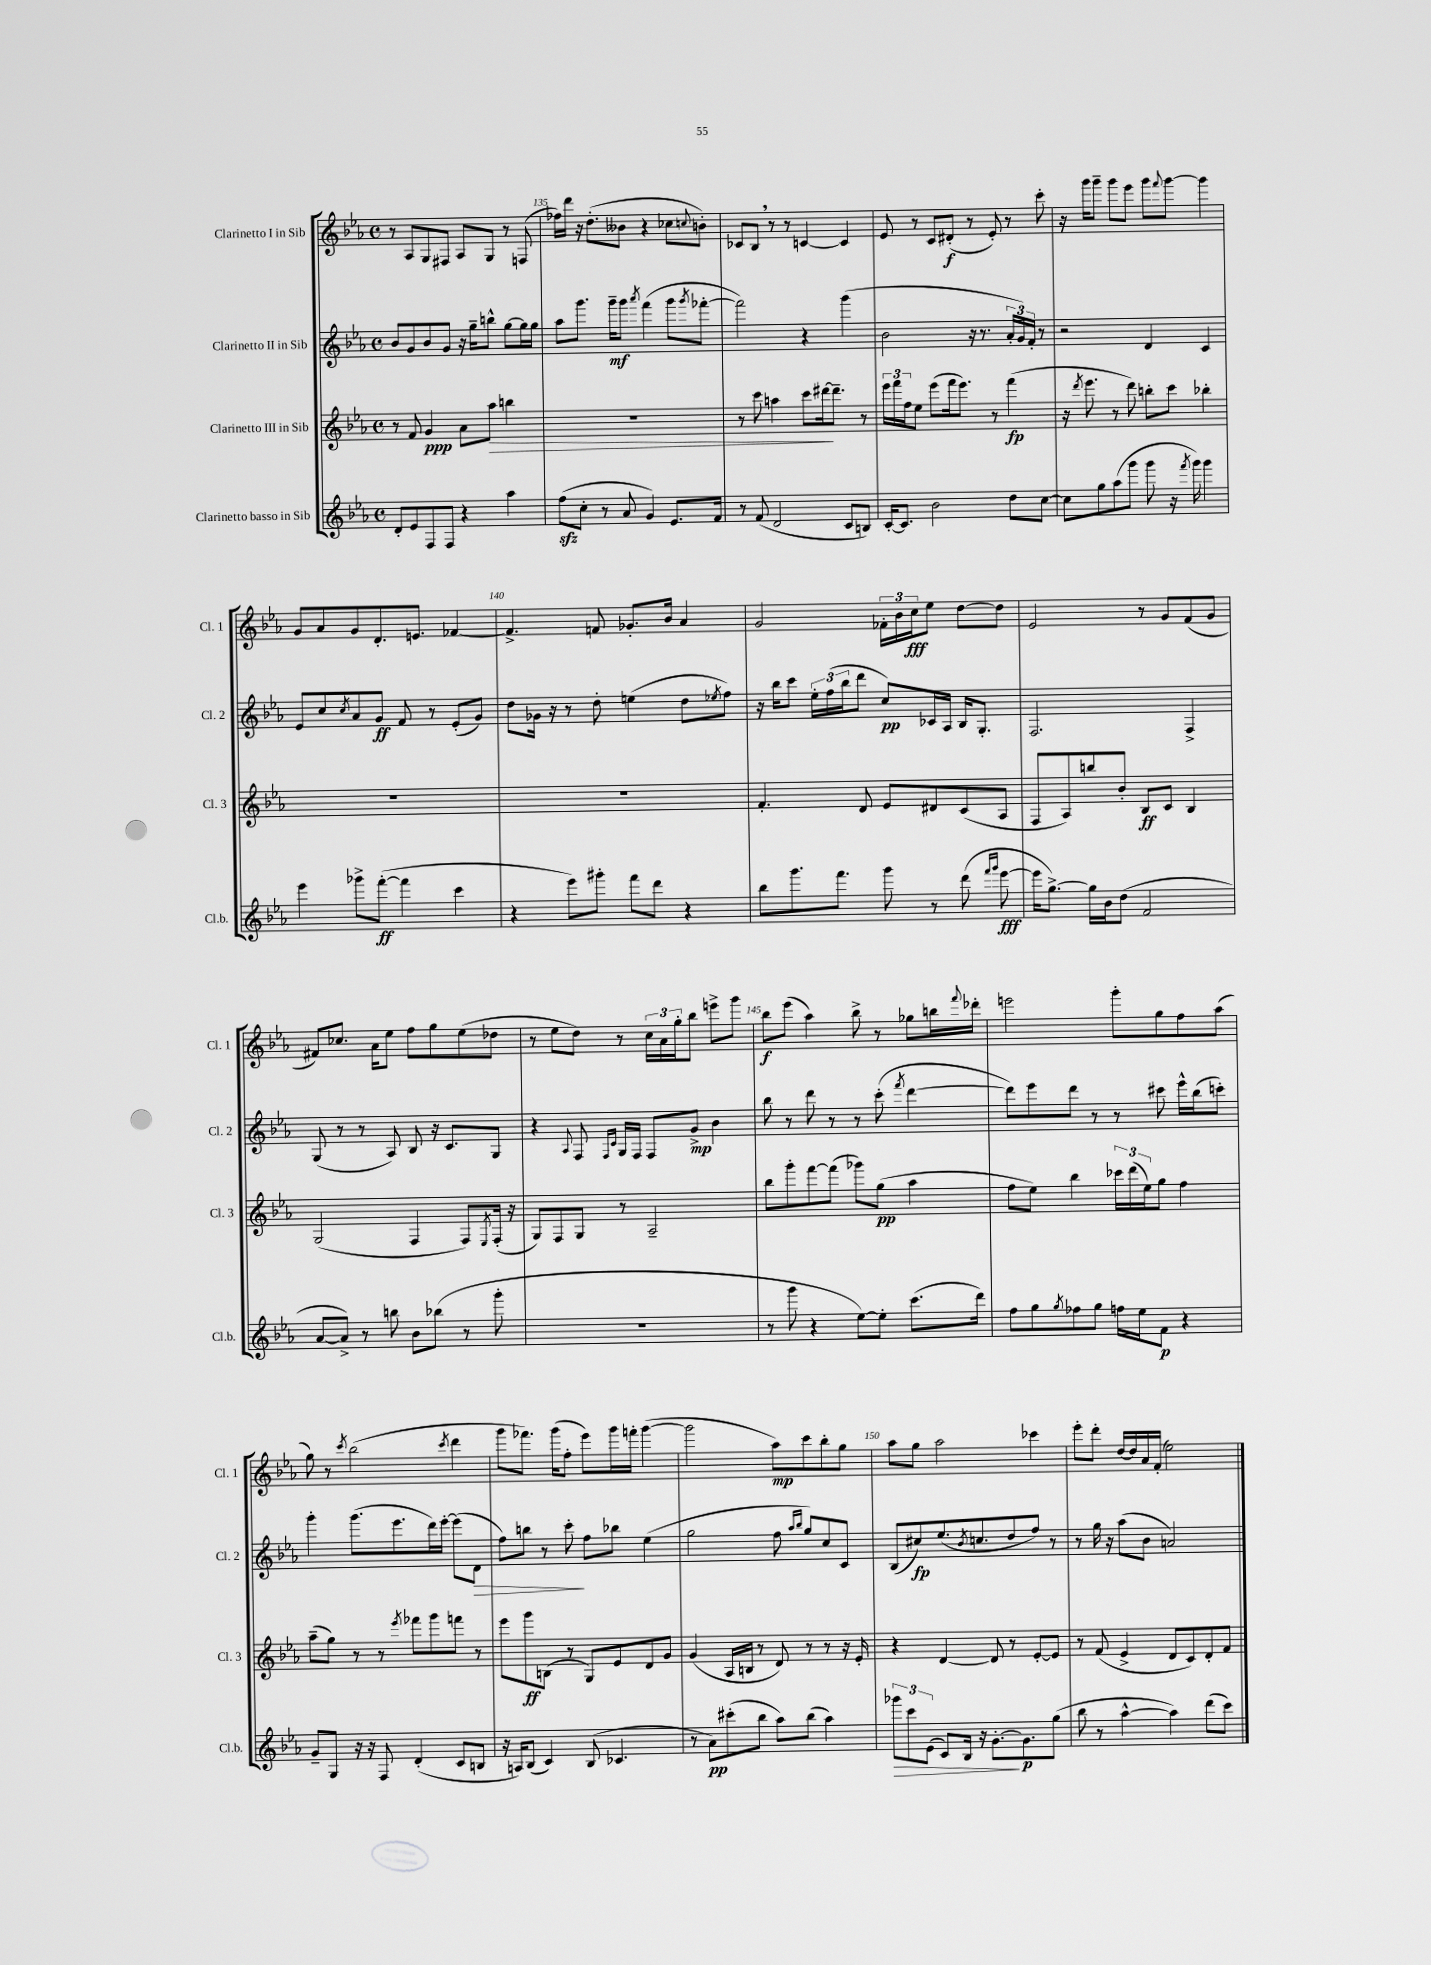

**kern	**kern	**kern	**kern
*staff4	*staff3	*staff2	*staff1
*clefG2	*clefG2	*clefG2	*clefG2
*k[b-e-a-]	*k[b-e-a-]	*k[b-e-a-]	*k[b-e-a-]
*M4/4	*M4/4	*M4/4	*M4/4
*met(c)	*met(c)	*met(c)	*met(c)
8d'/L	8r	8b-/L	8r
8e-/	8f/	8g/	8A-/L
8F/	4g/	8b-/	8G/
8F/J	.	8g/J	8F#/J
4r	8a-\L	16r	8A-/L
.	.	16gg~\LK	.
.	8aa-\J	8bb^^\J	8G/J
4aa-\	4bb\	[8gg\L	8r
.	.	16gg\]L	(8F/
.	.	16gg\JJ	.
=	=	=	=
(8ff\L	1r	8aa-\L	16ff-\LL)
.	.	.	16ddd\JJ
8cc'\J	.	8.ggg\J	16r
.	.	.	(8.dd'\L
8r	.	.	.
.	.	16ggg~\LK	.
8a-/	.	8ggg\J	8b--\J
.	.	8qaaa-/	.
4g/)	.	(4fff\	4r
8.e-/L	.	8ggg\L	8cc-\L
.	.	8qggg/	8qqcc/
.	.	[8fff-'\J	8b'\J)
16f/Jk	.	.	.
=	=	=	=
8r	8r	2fff-\])	8c-/L
(8f/	8ccc\	.	8B-/J
2d/	4aa\	.	8r
.	.	.	8r
.	8ccc\L	4r	[4c/
.	[16ddd#\k	.	.
.	8.ddd#~\]J	.	.
8c/L	.	(4ggg\	4c/]
8B/J)	8r	.	.
=	=	=	=
[16c'/LK	24eee-\LL	2b-\	8e-/
.	24fff\	.	.
8.c/]J	.	.	.
.	24ff\J	.	.
.	8ee-\J	.	8r
2b-\	(8eee-\L	.	8c/L
.	16fff\k	.	(8d#'/J
.	8.eee-\J)	.	.
.	.	16r	8r
.	.	8.r	.
.	8r	.	8e-'/)
8dd\L	(4fff\	24a-'/LL	8r
.	.	24g/)	.
.	.	24f'/JJ	.
[8cc\J	.	8r	8ccc'\
=	=	=	=
8cc\]L	16r	2r	16r
.	8qddd/	.	.
.	8.eee-\	.	16ggg\LK
8gg\	.	.	8ggg~\J
(8aa-\	8r	.	8ggg\L
8ggg\J	8ddd\)	.	8eee-\J
8ggg\	8bb'\L	4d/	8ggg\L
.	.	.	8qqfff/
16r	8ccc\J	.	[8ggg\J
8qfff/	.	.	.
16ggg\)	.	.	.
4ggg\	4bb-'\	4c/	4ggg\]
=	=	=	=
4eee-\	1r	8e-/L	8g/L
.	.	8cc/	8a-/
.	.	8qcc/	.
8ggg-^\L	.	8a-/	8g/
([8fff'\J	.	8g/J	8.d'/
4fff\]	.	8f/	.
.	.	.	8.e/J
.	.	8r	.
4ccc\	.	(8e-'/L	[4f-/
.	.	8g/J)	.
=	=	=	=
4r	1r	8dd\L	4.f-^/]
.	.	16g-\Jk	.
.	.	16r	.
8eee-\L)	.	8r	.
8ggg#'\J	.	8dd'\	8f/
8fff\L	.	(4ee\	8.g-'/L
8ddd\J	.	.	.
.	.	.	16b-/Jk
4r	.	8dd\L	4a-/
.	.	8qee-/	.
.	.	8ff\J)	.
=	=	=	=
8bb-\L	4.f'/	16r	2g/
.	.	16bb-\LK	.
8.ggg\	.	8ccc\J	.
.	.	24ee-'\LL	.
.	.	(24ff\	.
8.fff\J	.	.	.
.	.	24bb-\J	.
.	8d/	8ddd\J	.
8ggg\	8e-/L	8cc/L)	24f-'\LL
.	.	.	24b-\
.	.	.	24cc\J
8r	8d#/	16c-/L	8ee-\J
.	.	16A-/JJ	.
(8ddd\	(8c/	16B-/LK	[8dd\L
.	.	8.G'/J	.
16qqfff/LL	.	.	.
16qqggg/JJ	.	.	.
[8eee-\	8A-/J	.	8dd\]J
=	=	=	=
16eee-\]LK	8F/L	2.F/	2e-/
[8.gg^\J)	.	.	.
.	8A-/)	.	.
16gg\]LL	8bb/	.	.
16b-\J	.	.	.
(8dd\J	8b-'/J	.	.
2f/	8B-/L	.	8r
.	8c/J	.	8g/L
.	4B-/	4F^/	(8f/
.	.	.	8g/J
=	=	=	=
[8a-/L	(2G/	(8G/	8f#/L)
8a-^/]J)	.	8r	8.cc-/J
8r	.	8r	.
.	.	.	16a-\LK
8bb\	.	8A-/)	8ee-\J
8b-\L	4F/	8B-/	8ff\L
(8bb-\J	.	16r	8gg\
.	.	8.c/L	.
8r	8F/L)	.	(8ee-\
.	8qE-/	.	.
8ggg'\	(16F'/Jk	8G/J	8dd-\J
.	16r	.	.
=	=	=	=
1r	8G/L)	4r	8r
.	8F/	.	8ee-\L
.	.	8qqA-/	.
.	8G/J	8F/	8dd\J)
.	.	16qqF/LL	.
.	.	16qqc/JJ	.
.	8r	16G/LL	8r
.	.	16F/JJ	.
.	2A-~/	8F/L	24cc\LL
.	.	.	24a-\
.	.	.	24gg'\J
.	.	8g^/J	8bb-\J
.	.	4b-\	8eee^\L
.	.	.	8ggg\J
=	=	=	=
8r	8bb-\L	8bb-\	8bb-\L
8ggg\	8ggg'\	8r	(8eee-\J
4r	[8fff\	8ddd\	4aa-\)
.	(8fff\]J	8r	.
[8ee-\L)	8ggg-\L)	8r	8bb-^\
8ee-'\]J	(8gg\J	(8ccc'\	8r
.	.	8qfff/	.
(8.ccc\L	4aa-\	[4ddd\	8gg-\L
.	.	.	16bb\L
.	.	.	8qqfff/
16ddd\Jk)	.	.	16ddd-'\JJ
=	=	=	=
8ff\L	8ff\L	8ddd\]L)	2eee\
8gg\	8ee-\J)	8eee-\	.
8qgg/	.	.	.
8ff-\	4bb-\	8ddd\J	.
8gg\J	.	8r	.
16ff\LL	24ccc-\LL	8r	8ggg'\L
.	(24ddd\	.	.
16ee-\J	.	.	.
.	24ee-\J)	.	.
8f\J	8gg\J	8ccc#\	8gg\
4r	4ff\	16eee-^^\LL	8ff\
.	.	(16bb-\J	.
.	.	8ccc'\J)	(8aa-\J
=	=	=	=
8g~/L	(8aa-~\L	4ggg'\	8gg\)
8G/J	8gg\J)	.	8r
.	.	.	8qccc/
16r	8r	(8.ggg\L	(2bb-\
16r	.	.	.
8F/	8r	.	.
.	.	8.eee-\	.
.	8qeee-/	.	.
(4d'/	8fff-\L	.	.
.	8ggg\	16ddd\L)	.
.	.	[16eee-'\JJ	.
.	.	.	8qccc/
8c/L	8fff\J	(8eee-\]L	4ddd\
8B/J	8r	8d\J	.
=	=	=	=
16r	8eee-\L	8ff\L)	8ggg\L
16A/LK)	.	.	.
(8B-/J	8ggg\	8bb\J	8.fff-\J)
4c/)	(8B\J	8r	.
.	.	.	(16ggg\LK
.	8r	8ccc'\	8ff'\J
(8B-/	8G/L)	8ff\L	8eee-\L)
4.c-/	8e-/	8bb-\J	16ggg\L
.	.	.	16fff'\JJ
.	8d/	(4ee-\	([4ggg\
.	8g/J	.	.
=	=	=	=
8r	(4g/	2gg\	2ggg\]
8a-\L)	.	.	.
(8ccc#'\	16A-/LL	.	.
.	16B/JJ	.	.
8bb-\J	8r	.	.
8aa-\L)	8d/)	8ff\	8aa-\L)
.	.	16qqaa-/LL	.
.	.	16qqbb-/JJ	.
(8bb-\J	8r	8gg/L)	8ccc\
4aa-\)	8r	8cc/	8bb-'\
.	16r	8c/J	8gg\J
.	16e-'/	.	.
=	=	=	=
12ggg-\L	4r	(8B-/L	8aa-\L
12ccc\	.	.	.
.	.	8cc#/)	8gg\J
(12e-\J	.	.	.
8c/L)	[4d/	(8.ee-/	2aa-\
16B-/Jk	.	.	.
.	.	8qb-/	.
16r	.	8.cc/	.
[8.g'\L	8d/]	.	.
.	8r	8dd/	.
8.g\]	.	.	.
.	[8e-'/L	8ff/J)	4ccc-\
(8gg\J	8e-/]J	8r	.
=	=	=	=
8bb-\	8r	8r	8eee-'\L
8r	(8f/	16gg\	8ddd'\J
.	.	16r	.
[4aa-^^\	4e-^/	(8aa-\L	[16dd/LL
.	.	.	16dd/]
.	.	8b-\J	16a-/
.	.	.	(16f'/JJ
4aa-\])	8d/L	2a/)	2ee-\)
.	8c/)	.	.
(8ddd\L	8d'/	.	.
8ccc\J)	8f/J	.	.
==	==	==	==
*-	*-	*-	*-
